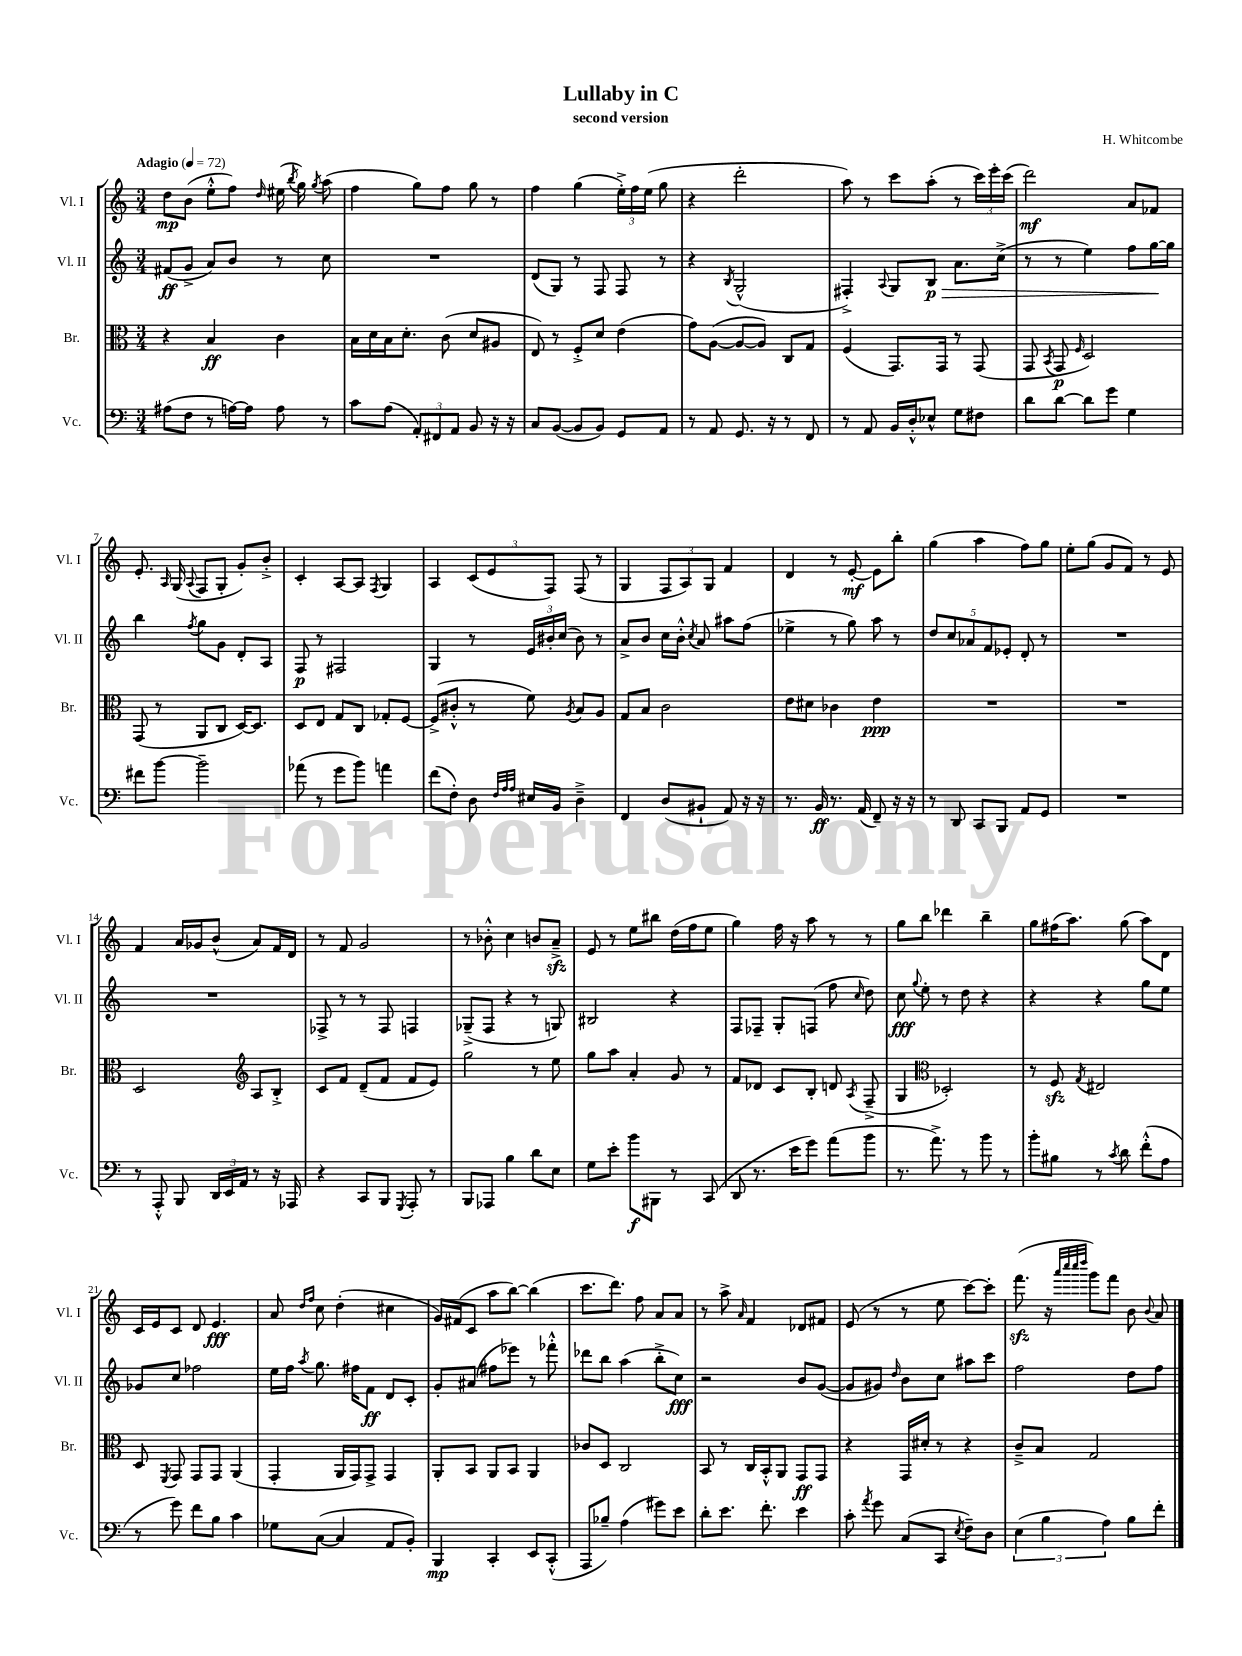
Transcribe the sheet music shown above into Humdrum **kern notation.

**kern	**kern	**kern	**kern
*staff4	*staff3	*staff2	*staff1
*clefF4	*clefC3	*clefG2	*clefG2
*k[]	*k[]	*k[]	*k[]
*M3/4	*M3/4	*M3/4	*M3/4
*MM72	*MM72	*MM72	*MM72
(8A#	4r	(8f#	8dd
8F	.	8g^	(8b
8r	4B	8a)	8ee'^^
[16A)	.	8b	8ff)
16A]	.	.	.
.	.	.	16qqdd
8A	4c	8r	(16ee#
.	.	.	8qbb
.	.	.	16gg)
.	.	.	8qgg
8r	.	8cc	(8aa
=	=	=	=
8c	16B	2.r	4ff
.	16d	.	.
(8A	16B	.	.
.	8.d'	.	.
12AA')	.	.	8gg)
12FF#	.	.	.
.	(8c	.	8ff
12AA	.	.	.
8BB	8d	.	8gg
16r	8A#	.	8r
16r	.	.	.
=	=	=	=
8C	8E)	(8d	4ff
([8BB	8r	8G)	.
8BB]	8F'^	8r	(4gg
8BB)	8d	8F	.
8GG	(4e	8F	24ee'^)
.	.	.	24ff
.	.	.	(24ee
8AA	.	8r	8gg
=	=	=	=
8r	8g)	4r	4r
8AA	([8A	.	.
.	.	8qB	.
8.GG	8A_	(2G^^	2ddd'
.	8A])	.	.
16r	.	.	.
8r	8C	.	.
8FF	8G	.	.
=	=	=	=
8r	(4F	4F#'^)	8aa)
8AA	.	.	8r
.	.	8qqA	.
16BB	8.GG)	8G	8ccc
16D'^^	.	.	.
8E-^^	.	8B	(8aa'
.	16GG	.	.
8G	8r	8.a	8r
8F#	(8GG	.	24ccc)
.	.	.	24eee'
.	.	(16cc^	.
.	.	.	(24ccc
=	=	=	=
8d	8GG	8r	2ddd)
.	8qBB	.	.
[8d	8GG	8r	.
.	16qqF	.	.
8d]	2D)	4ee)	.
8g	.	.	.
4G	.	8ff	8a
.	.	[16gg	8f-
.	.	16gg]	.
=	=	=	=
8f#	(8GG	4bb	8.e'
[8b	8r	.	.
.	.	.	16qqA
.	.	.	(16G
.	.	8qff	8qqA
2b~]	8AA	8gg	8F
.	8C	8g	8G'
.	[16D)	8d'	8g')
.	8.D]	.	.
.	.	8A	8b'^
=	=	=	=
(8a-	8D	8F	4c'
8r	8E	8r	.
8g	8G	2F#	[8A
8b)	8C	.	8A]
.	.	.	8qF
4a	8G-'	.	4G
.	[8F	.	.
=	=	=	=
(8f	(8F^]	4G	4A
8F')	8c#'^^	.	.
8D	8r	8r	(12c
.	.	.	12e
32qqF	.	.	.
32qqA	.	.	.
32qqA	.	.	.
16E#	8f)	24e	.
.	.	24b#'	12F)
16BB	.	.	.
.	.	(24cc	.
.	8qA	.	.
4D~^	8B	8b#)	(8F
.	8A	8r	8r
=	=	=	=
4FF	8G	8a^	4G
.	8B	8b	.
(8D	2c	16cc	12F
.	.	16b'^^	.
.	.	.	12A)
.	.	8qcc	.
8BB#`	.	8a	.
.	.	.	12G
8AA)	.	8aa#	4f
16r	.	(8ff	.
16r	.	.	.
=	=	=	=
8.r	8e	4ee-^	4d
.	8d#	.	.
16BB	.	.	.
8.r	4c-	8r	8r
.	.	8gg)	[8e'
(16AA	.	.	.
8FF~)	4e	8aa	8e]
16r	.	8r	8bb'
16r	.	.	.
=	=	=	=
8r	2.r	10dd	(4gg
.	.	10cc	.
8DD	.	.	.
.	.	10a-	.
8CC	.	.	4aa
.	.	10f	.
8BBB	.	.	.
.	.	10e-'	.
8AA	.	8d'	8ff)
8GG	.	8r	8gg
=	=	=	=
2.r	2.r	2.r	8ee'
.	.	.	(8gg
.	.	.	8g
.	.	.	8f)
.	.	.	8r
.	.	.	8e
=	=	=	=
8r	2D	2.r	4f
8AAA'^^	.	.	.
8BBB	.	.	16a
.	.	.	16g-
24DD	.	.	(8b^^
24EE	.	.	.
24AA	.	.	.
*	*clefG2	*	*
8r	8A	.	8a)
16r	8B'^	.	16f
16AAA-	.	.	16d
=	=	=	=
4r	8c	8F-^	8r
.	8f	8r	8f
8CC	(8d~	8r	2g
8BBB	8f	8F-	.
8qGGG	.	.	.
8AAA'	8f	4F	.
8r	8e)	.	.
=	=	=	=
8BBB	2gg	(8G-~^	8r
8AAA-	.	8F	8b-'^^
4B	.	4r	4cc
8d	8r	8r	8b
8E	8ee	8G)	8a~^
=	=	=	=
8G	8gg	2B#	8e
8e'	8aa	.	8r
8b	4a'	.	8ee
8BBB#	.	.	8bb#
8r	8g	4r	(16dd
.	.	.	16ff
(8CC	8r	.	8ee
=	=	=	=
8DD	8f	8F	4gg)
8.r	8d-	8F-~	.
.	8c	8G'	16ff
16e	.	.	16r
8g)	8B'	(8F	8aa
(8a	8d	8ff	8r
.	8qA	16qqcc	.
8b	(8F~^	8dd)	8r
=	=	=	=
8.r	4G	8cc	8gg
.	.	8qqgg	.
.	.	8ee'	8bb
8.a^)	.	.	.
*	*clefC3	*	*
.	2D-')	8r	4ddd-
8r	.	8dd	.
8b	.	4r	4bb~
8r	.	.	.
=	=	=	=
8b'	8r	4r	8gg
8B#	8F	.	(16ff#
.	.	.	8.aa)
.	8qG	.	.
8r	2E#	4r	.
8qc	.	.	.
8d	.	.	(8gg
(8f'^^	.	8gg	8aa)
8A	.	8ee	8d
=	=	=	=
8r	8D	8g-	16c
.	.	.	16e
.	8qFF	.	.
8g)	8GG	8cc	8c
8f	8GG	2ff-	8d
8B	8GG	.	4.e
4c	(4AA	.	.
=	=	=	=
8G-	4GG'	16ee	8a
.	.	16ff	.
.	.	.	16qqdd
.	.	8qaa	16qqff
([8C	.	8.gg	8cc
4C]	16AA	.	(4dd'
.	16GG)	16ff#	.
.	8GG^	8f	.
8AA	4GG	8d	4cc#
8BB')	.	8c'	.
=	=	=	=
4BBB	8AA'	8g'	16g)
.	.	.	(16f#
.	8BB	(8a#	8c
4CC'	8AA	8ff#	8aa
.	8BB	8eee-)	[8bb)
8EE	4AA	8r	(4bb]
(8CC'^^	.	8fff-'^^	.
=	=	=	=
8AAA	8c-	8ddd-	8.ccc
8B-~)	8D	8bb	.
.	.	.	8.ddd)
(4A	2C	(4aa	.
.	.	.	8ff
8g#)	.	8bb'^	8a
8e	.	8cc)	8a
=	=	=	=
8d'	8BB	2r	8r
8.e	8r	.	8aa^
.	.	.	16qqa
.	16C	.	4f
8.f'	16BB'^^	.	.
.	8AA	.	.
4e	8GG	8b	8d-
.	8GG	([8g	8f#
=	=	=	=
8c'	4r	8g]	(8e
8qa	.	.	.
8g	.	8g#)	8r
.	.	16qqdd	.
(8C	16GG	8b	8r
.	16d#'	.	.
8CC	8r	8cc	8ee
8qE	.	.	.
8F~)	4r	8aa#	[8ccc)
8D	.	8ccc	8ccc']
=	=	=	=
(6E	8c~^	2ff	(8.fff
.	8B	.	.
6B	.	.	.
.	.	.	16r
.	.	.	32qqaaa
.	.	.	32qqcccc
.	.	.	32qqcccc
.	.	.	32qqdddd
.	2G	.	8ggg)
6A)	.	.	.
.	.	.	8fff
8B	.	8dd	8b
.	.	.	8qqb
8f'	.	8ff	8a
==	==	==	==
*-	*-	*-	*-
